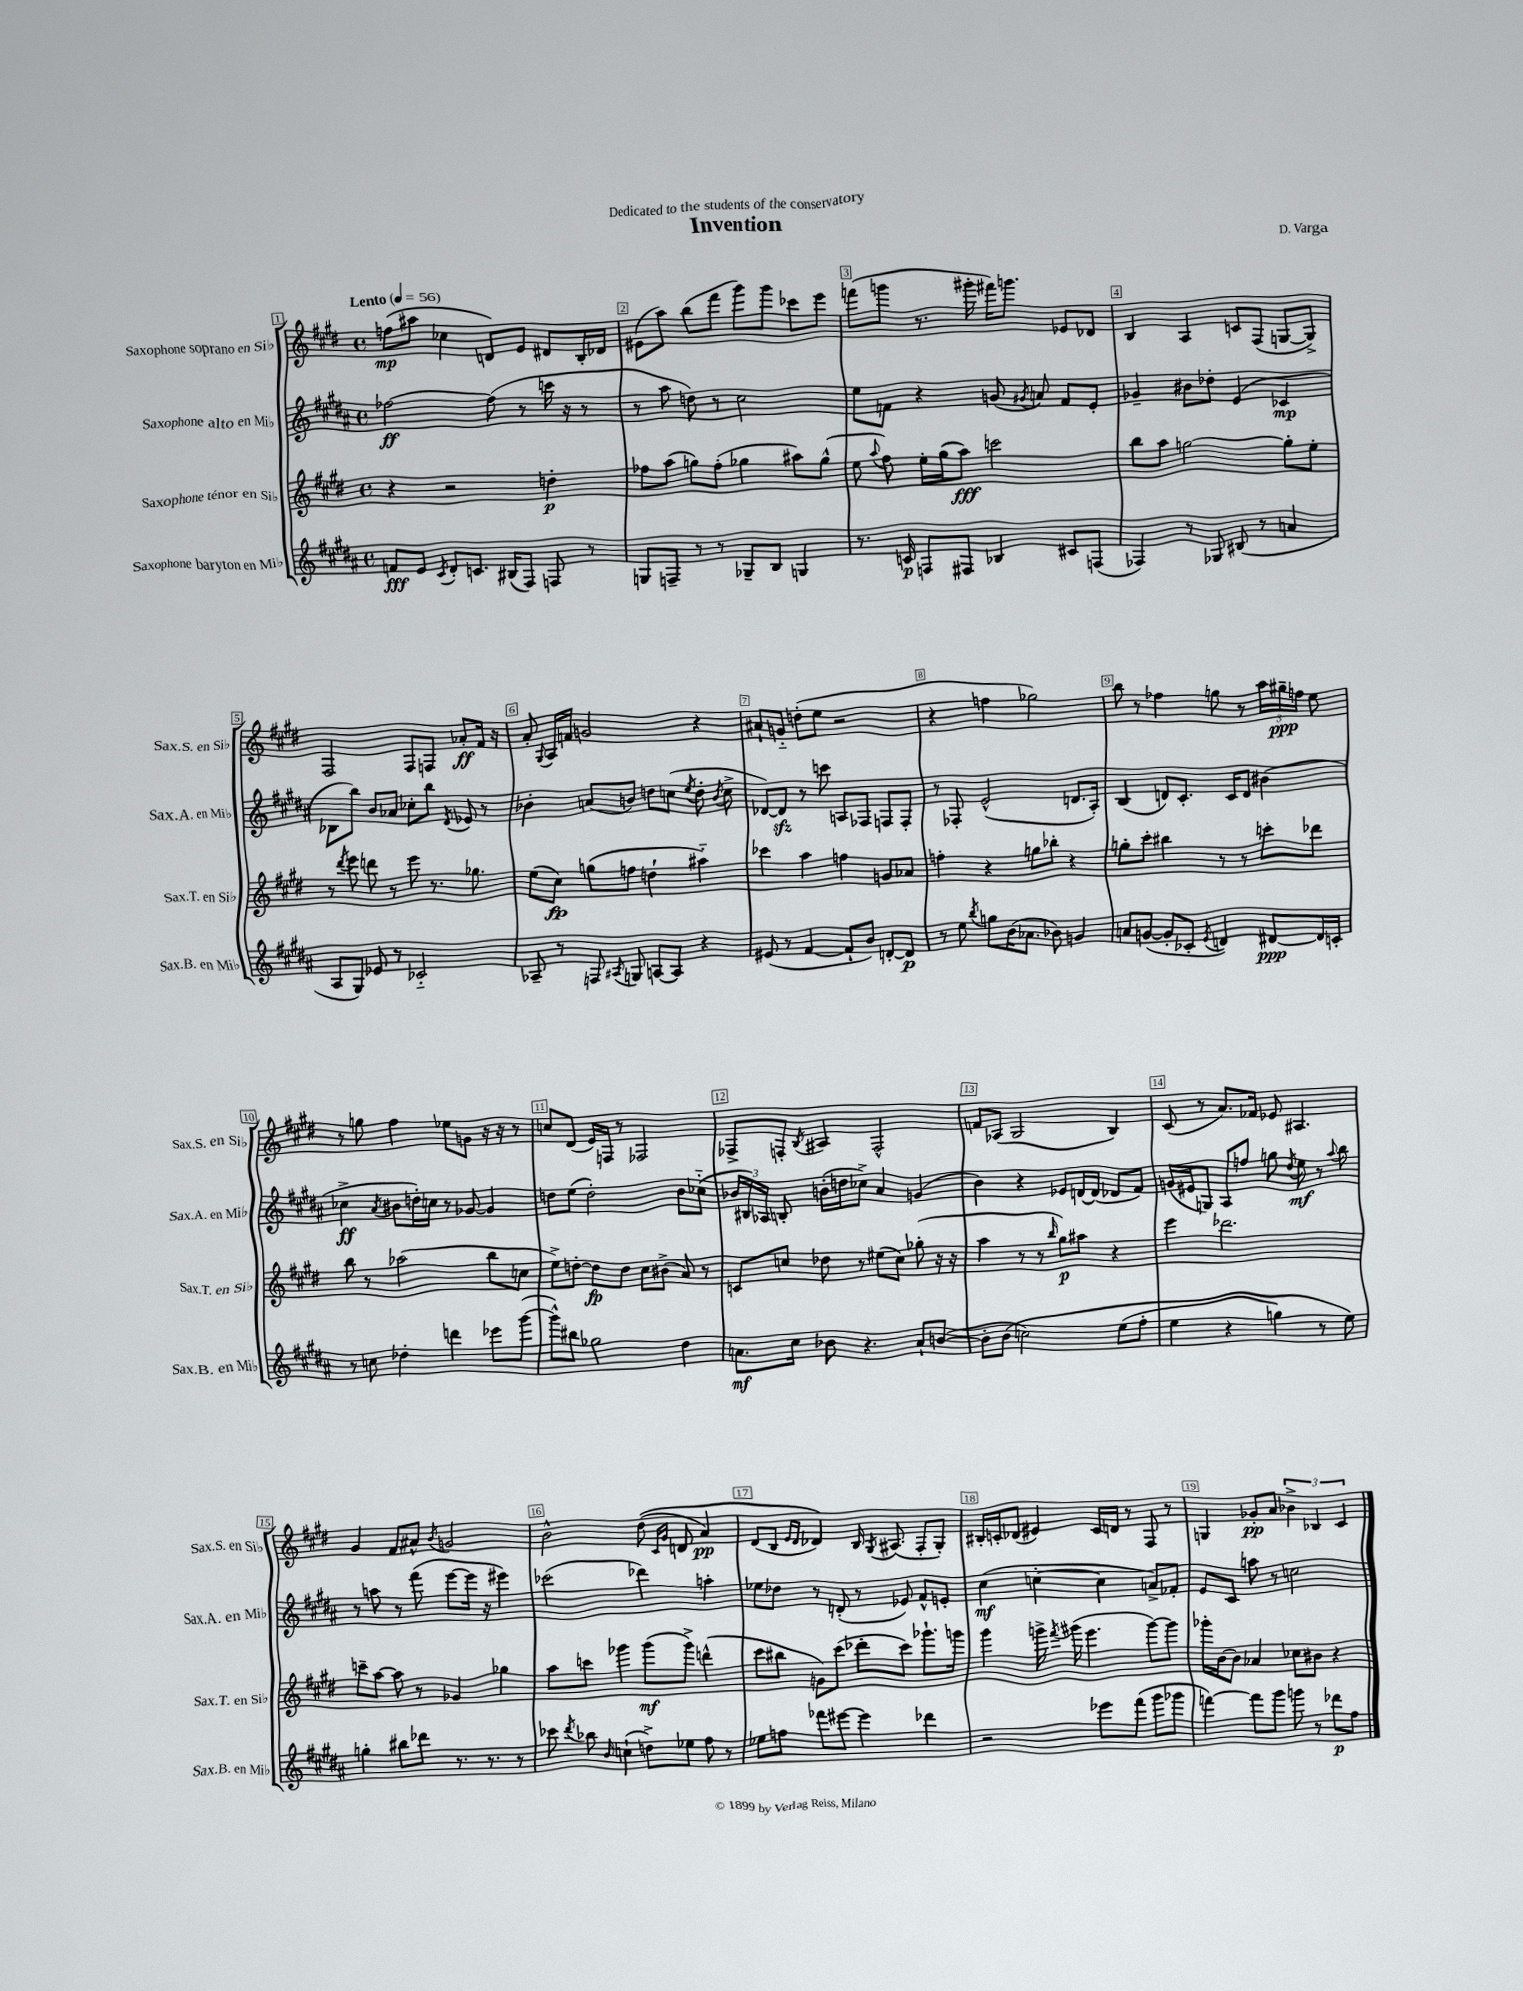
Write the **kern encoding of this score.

**kern	**dynam	**kern	**dynam	**kern	**dynam	**kern	**dynam
*part4	*part4	*part3	*part3	*part2	*part2	*part1	*part1
*staff4	*staff4	*staff3	*staff3	*staff2	*staff2	*staff1	*staff1
*I"Saxophone baryton en Mi♭	*	*I"Saxophone ténor en Si♭	*	*I"Saxophone alto en Mi♭	*	*I"Saxophone soprano en Si♭	*
*I'Sax.B. en Mi♭	*	*I'Sax.T. en Si♭	*	*I'Sax.A. en Mi♭	*	*I'Sax.S. en Si♭	*
*clefG2	*	*clefG2	*	*clefG2	*	*clefG2	*
*k[f#c#g#d#a#]	*	*k[f#c#g#d#]	*	*k[f#c#g#d#a#]	*	*k[f#c#g#d#]	*
*M4/4	*	*M4/4	*	*M4/4	*	*M4/4	*
*met(c)	*	*met(c)	*	*met(c)	*	*met(c)	*
*MM56	*	*MM56	*	*MM56	*	*MM56	*
=1	=1	=1	=1	=1	=1	=1	=1
!	!	!	!	!	!	!LO:TX:a:B:t=Lento	!
8fn/L	fff	4r	.	[2ff-X\	ff	(8ffn\L	mp
8e/J	.	.	.	.	.	8aa#X\J	.
8qc#/	.	.	.	.	.	.	.
8d#'/L	.	2r	.	.	.	4cc-X\	.
8.cn/J	.	.	.	.	.	.	.
.	.	.	.	(8ff-\]	.	8dn/L)	.
(16B#X/KL	.	.	.	.	.	.	.
8F#/J)	.	.	.	8r	.	8e/J	.
8Fn/	.	4ddn'\	p	16cccn\	.	8d#X/L	.
.	.	.	.	16r	.	.	.
8r	.	.	.	8r	.	16B'/L	.
.	.	.	.	.	.	16d-X/JJ	.
=2	=2	=2	=2	=2	=2	=2	=2
8Gn/L	.	8ff-X\L	.	8r	.	(8e#X\L	.
8Fn~/J	.	(8aa\J	.	8aa#\	.	8aa\J)	.
8r	.	8ggn\L)	.	8ddn\)	.	(8bb\L	.
8r	.	(8ff-'\J	.	8r	.	8fff#\J	.
8G-X~/L	.	4gg-X\	.	2cc#\	.	8ggg#\L)	.
8B/J	.	.	.	.	.	8ggg#\J	.
4Gn/	.	8aa#X\L)	.	.	.	8ccc-X\L	.
.	.	(8gg-^^\J	.	.	.	8eee\J	.
=3	=3	=3	=3	=3	=3	=3	=3
8.r	.	8ee\	.	8ee\L	.	(8fffn\L	.
.	.	8qqaa/	.	.	.	.	.
.	.	8ff#\)	.	8fn\J	.	8gggn\J	.
16cn/	p	.	.	.	.	.	.
8Fn/L	.	16ee'\LL	.	4r	.	8.r	.
.	.	(16gg#\J	.	.	.	.	.
8F#X/J	.	8aa\J)	fff	.	.	.	.
.	.	.	.	.	.	16ggg#X'\	.
4B-X/	.	2cccn\	.	(8gn/	.	16fff#X\KL)	.
.	.	.	.	.	.	8.gggn\J	.
.	.	.	.	8qg#X/	.	.	.
.	.	.	.	8an/)	.	.	.
8c#X/L	.	.	.	8f/L	.	8e-X/L	.
(8Fn/J	.	.	.	8e'/J	.	8d-X/J	.
=4	=4	=4	=4	=4	=4	=4	=4
4F-X/)	.	8bb\L	.	4g-X~/	.	4B/	.
.	.	8aa\J	.	.	.	.	.
8r	.	[2ggn\	.	8b#X\L	.	4A/	.
8G-X/	.	.	.	8dd-X'\J	.	.	.
(8B#X/	.	.	.	(4e/	.	8cn/L	.
8r	.	.	.	.	.	(8F#/J	.
4an/	.	8gg'\L]	.	4c-X/	mp	[8Gn/L	.
.	.	8ee'\J	.	.	.	8G^/J])	.
!!LO:LB:g=z
=5	=5	=5	=5	=5	=5	=5	=5
8A#/L	.	8r	.	8B-X\L	.	2F#/	.
.	.	8qddd#/	.	.	.	.	.
8G#/J)	.	8eee\	.	8bb\J)	.	.	.
8e-X/	.	8dddn\	.	8b/L	.	.	.
8r	.	8r	.	8a-X/J	.	.	.
2c-X/	.	8eee\	.	8cc-X'\L	.	8F#/L	.
.	.	8.r	.	8bb\J	.	8Fn/J	.
.	.	.	.	8qd#/	.	.	.
.	.	.	.	8e-X/	.	8a-X'/L	ff
.	.	8.gg-X\	.	.	.	.	.
.	.	.	.	8r	.	16f#/Jk	.
.	.	.	.	.	.	16r	.
=6	=6	=6	=6	=6	=6	=6	=6
8A-X~/	.	(8ee\L	.	4b-X'\	.	8a'/	.
.	.	.	.	.	.	8qqG#/	.
8r	.	8cc#\J)	fp	.	.	16A/LL	.
.	.	.	.	.	.	16fn/JJ	.
8Fn/	.	(8ggn\L	.	(8an/L	.	2gn/	.
8qA#X/	.	.	.	.	.	.	.
8Gn/	.	8ffn\J	.	8bn/J)	.	.	.
[8An/L	.	4ddn`\	.	8ddn\L	.	.	.
8A/J]	.	.	.	(8ccn\J	.	.	.
.	.	.	.	8qee/	.	.	.
4r	.	4aa#X\)	.	8dd'\	.	4r	.
.	.	.	.	8qb/	.	.	.
.	.	.	.	8cc^\	.	.	.
=7	=7	=7	=7	=7	=7	=7	=7
(8e#X/	.	4ccc-X\	.	[8d-X/L)	.	8a#X`/L	.
8r	.	.	.	8d-zz/J]	.	8gn/J	.
[4f#/	.	4aa\	.	8r	.	(8ddn'\L	.
.	.	.	.	8cccn\	.	8ee\J	.
8f#`/L]	.	4ffn\	.	8An/L	.	2r	.
8b/J)	.	.	.	8F-X/J	.	.	.
[8dn'/L	.	8gn/L	.	8Fn/L	.	.	.
8d/J]	p	8a-X/J	.	8F'/J	.	.	.
=8	=8	=8	=8	=8	=8	=8	=8
8r	.	4ffn'\	.	8r	.	4r	.
8ee\	.	.	.	8F-X'/	.	.	.
8qbb/	.	.	.	.	.	.	.
8ggn\L	.	4r	.	(2e^^/	.	4ffn\	.
(16b\K	.	.	.	.	.	.	.
8.a-X\J	.	.	.	.	.	.	.
.	.	8ggn\L	.	.	.	2gg-X\)	.
8b-X\)	.	8bb-X'\J	.	.	.	.	.
4gn/	.	4r	.	8.dn/L	.	.	.
.	.	.	.	16A#'/Jk)	.	.	.
=9	=9	=9	=9	=9	=9	=9	=9
8an/L	.	8ggn'\L	.	(4B/	.	8bb\	.
([8gn/J	.	8ccc#'\J	.	.	.	8r	.
8g'/L]	.	4bb#X\	.	8dn/L)	.	4ff-X\	.
8c-X'/J	.	.	.	8.c#'/J	.	.	.
8qe/	.	.	.	.	.	.	.
4dn/)	.	8r	.	.	.	8ggn\	.
.	.	.	.	16c#/KL	.	.	.
.	.	8r	.	8d/J	.	8r	.
[8d#X/L	ppp	8cccn'\L	.	(4b#X\	.	24aa\LL	.
.	.	.	.	.	.	24gg#X~\	ppp
.	.	.	.	.	.	24ffn\JJ	.
16d#/L]	.	8ddd-X\J	.	.	.	8ee\	.
16cn'/JJ	.	.	.	.	.	.	.
!!LO:LB:g=z
=10	=10	=10	=10	=10	=10	=10	=10
8r	.	8bb\	.	4cc-X^\	ff	8r	.
8ccn\	.	8r	.	.	.	8ggn\	.
.	.	.	.	8qa#/	.	.	.
4dd-X'\	.	(2aa-X\	.	8b#X\L	.	4ff#\	.
.	.	.	.	16ddn'\L)	.	.	.
.	.	.	.	16ccn\JJ	.	.	.
4dddn\	.	.	.	8r	.	8ee-X\L	.
.	.	.	.	[8g-X/	.	8gn\J	.
8eee-X\L	.	8bb\L	.	4g-/]	.	16r	.
.	.	.	.	.	.	16r	.
([8ggg#\J	.	8ccn\J	.	.	.	8r	.
=11	=11	=11	=11	=11	=11	=11	=11
8ggg#^^\L])	.	8ee^\L)	.	8ddn\L	.	8ccn/L	.
8bb#X\J	.	[8ddn'\J	.	(8ee\J	.	(8d#/J	.
2gg-X\	.	8dd\L]	fp	2dd'\)	.	16e/LL)	.
.	.	.	.	.	.	16Fn/JJ	.
.	.	8dd\J	.	.	.	8r	.
.	.	8cc#\L	.	.	.	2F-X/	.
.	.	(8b#X^\J	.	.	.	.	.
4dd#\	.	8a/)	.	8b\L	.	.	.
.	.	8r	.	(8cc-X\J	.	.	.
=12	=12	=12	=12	=12	=12	=12	=12
8.an\L	mf	8cn/L	.	24b-X/LL	.	8F-X^/L	.
.	.	.	.	24B#X/)	.	.	.
.	.	.	.	24A-X/JJ	.	.	.
.	.	8ccn/J	.	8Bn'/	.	8Fn'/J	.
16cc#\Jk	.	.	.	.	.	.	.
.	.	.	.	.	.	8qB/	.
8b-X\	.	8dd-X\	.	(16bn'\LL	.	4A#X/	.
.	.	.	.	16ddn\J	.	.	.
4.r	.	8r	.	8cc-X^\J)	.	.	.
.	.	(8ee#X\L	.	4a#/	.	2F^^/	.
.	.	8cc\J)	.	.	.	.	.
8a`/L	.	(8gg-X'\	.	(4gn/	.	.	.
([8bn/J	.	16r	.	.	.	.	.
.	.	16r	.	.	.	.	.
=13	=13	=13	=13	=13	=13	=13	=13
8b'\L]	.	4aa\	.	4b\)	.	8fn/L	.
(8b\J	.	.	.	.	.	(8A-X/J	.
2ccn\)	.	8r	.	4r	.	2G#/	.
.	.	8r	.	.	.	.	.
.	.	16qqbb/	.	.	.	.	.
.	.	8gg#\L)	p	8e-X/L	.	.	.
.	.	8aa#X\J	.	[16dn/L	.	.	.
.	.	.	.	(16d/JJ]	.	.	.
(8ee\L	.	4r	.	8d-X/L	.	4B/)	.
8ff#'\J	.	.	.	8f#/J)	.	.	.
=14	=14	=14	=14	=14	=14	=14	=14
4ee\	.	4eee\	.	(16gn/LL	.	(8c#/	.
.	.	.	.	16e#X/J	.	.	.
.	.	.	.	8Gn/J)	.	8r	.
4r	.	2.ddd-X\	.	8A#/L	.	8.a/L)	.
.	.	.	.	8ffn/J	.	.	.
.	.	.	.	.	.	16f-X/Jk	.
4ggn\)	.	.	.	8ggn\	.	8e-X/	.
.	.	.	.	8qdd#/	.	.	.
.	.	.	.	8ee\	mf	4.A#X/	.
8r	.	.	.	8r	.	.	.
.	.	.	.	8qqaa#/	.	.	.
8ee\)	.	.	.	8bb\	.	.	.
!!LO:LB:g=z
=15	=15	=15	=15	=15	=15	=15	=15
4ggn'\	.	8cccn~\L	.	8r	.	4g#/	.
.	.	[8aa\J	.	8aan\	.	.	.
8bb#X\L	.	8aa\]	.	8r	.	8f#/L	.
8ddd-X\J	.	8r	.	(8fff#\	.	8a#X^^/J	.
.	.	.	.	.	.	8qb/	.
8.r	.	4g-X/	.	[8eee\L	.	2gn/	.
.	.	.	.	16eee\Jk]	.	.	.
8.r	.	.	.	16r	.	.	.
.	.	4gg-X\	.	4eee#X\)	.	.	.
8r	.	.	.	.	.	.	.
=16	=16	=16	=16	=16	=16	=16	=16
8ccc-X\	.	8aa\L	.	(2ccc-X\	.	2b^^\	.
8qddd#/	.	.	.	.	.	.	.
8bb-X\	.	8cccn\J	.	.	.	.	.
16qqb/	.	.	.	.	.	.	.
(4ccn`\	.	4ggg-X\	.	.	.	.	.
8ddn^\L)	.	(8ggg-\L	mf	4ddd-X\)	.	((8dd#\	.
.	.	.	.	.	.	16qqc#/LL	.
.	.	.	.	.	.	16qqg#/JJ	.
8ee-X\J	.	8ggg-^\J)	.	.	.	8dn/	.
8ff#\	.	(4dddn^^\	.	4aan'\	.	4a/)	pp
8r	.	.	.	.	.	.	.
=17	=17	=17	=17	=17	=17	=17	=17
8ee-X\L	.	8ccc#\L	.	8ee-X\L	.	(8d#/L	.
8ffn\J	.	8bb#X\J	.	8dd-X\J	.	8B/J	.
.	.	.	.	.	.	16qqe/LL	.
.	.	.	.	.	.	16qqd#/JJ	.
8fff-X\L	.	8gn\L)	.	8r	.	4d-X/))	.
[8eee#X\J	.	(8ccc#\J	.	(8dn'/	.	.	.
4eee#\]	.	8ddd-X'\L	.	8r	.	16B/	.
.	.	.	.	.	.	8qG#/	.
.	.	.	.	.	.	(8.A#X/	.
.	.	8ccc#\J)	.	8e-X/)	.	.	.
4ddd-X\	.	8.ggg-X`\L	.	8f#^^/L	.	8F#'/L	.
.	.	.	.	8en'/J	.	8G#'/J)	.
.	.	16gggn\Jk	.	.	.	.	.
=18	=18	=18	=18	=18	=18	=18	=18
2r	.	4ggg#\	.	(4cc#\	mf	16B#X'/LL	.
.	.	.	.	.	.	16cn'/J	.
.	.	.	.	.	.	(8d-X/J	.
.	.	16gggn^\	.	[4ccn'\	.	4e#X/)	.
.	.	8qfff#/	.	.	.	.	.
.	.	(16ggg#X\	.	.	.	.	.
.	.	4.eee\	.	.	.	.	.
8eee-X\L	.	.	.	4cc\]	.	16c/LL	.
.	.	.	.	.	.	16dn/JJ	.
(8fff#\J	.	.	.	.	.	8r	.
8ggg#\L	.	[8ggg#\L)	.	8an^/L)	.	8F#/	.
8ggg-X\J	.	8ggg#\J]	.	8f-X'/J	.	8r	.
=19	=19	=19	=19	=19	=19	=19	=19
[4fffn\)	.	16ggg-X'\LL	.	8e/L	.	4Gn/	.
.	.	[16b\J	.	.	.	.	.
.	.	8b\J]	.	8c#/J	.	.	.
8fff\L]	.	4a-X/	.	8aan\	.	8g-X'/L	pp
8ggg#\J	.	.	.	8r	.	8a/J	.
8gggn\	.	8cc-X\L	.	2ccn\	.	6b-X^\	.
8r	.	8b#X\J	.	.	.	.	.
.	.	.	.	.	.	6B-X/	.
8ddd-X\L	p	4r	.	.	.	.	.
.	.	.	.	.	.	6c#/	.
8ff#\J	.	.	.	.	.	.	.
==	==	==	==	==	==	==	==
*-	*-	*-	*-	*-	*-	*-	*-
